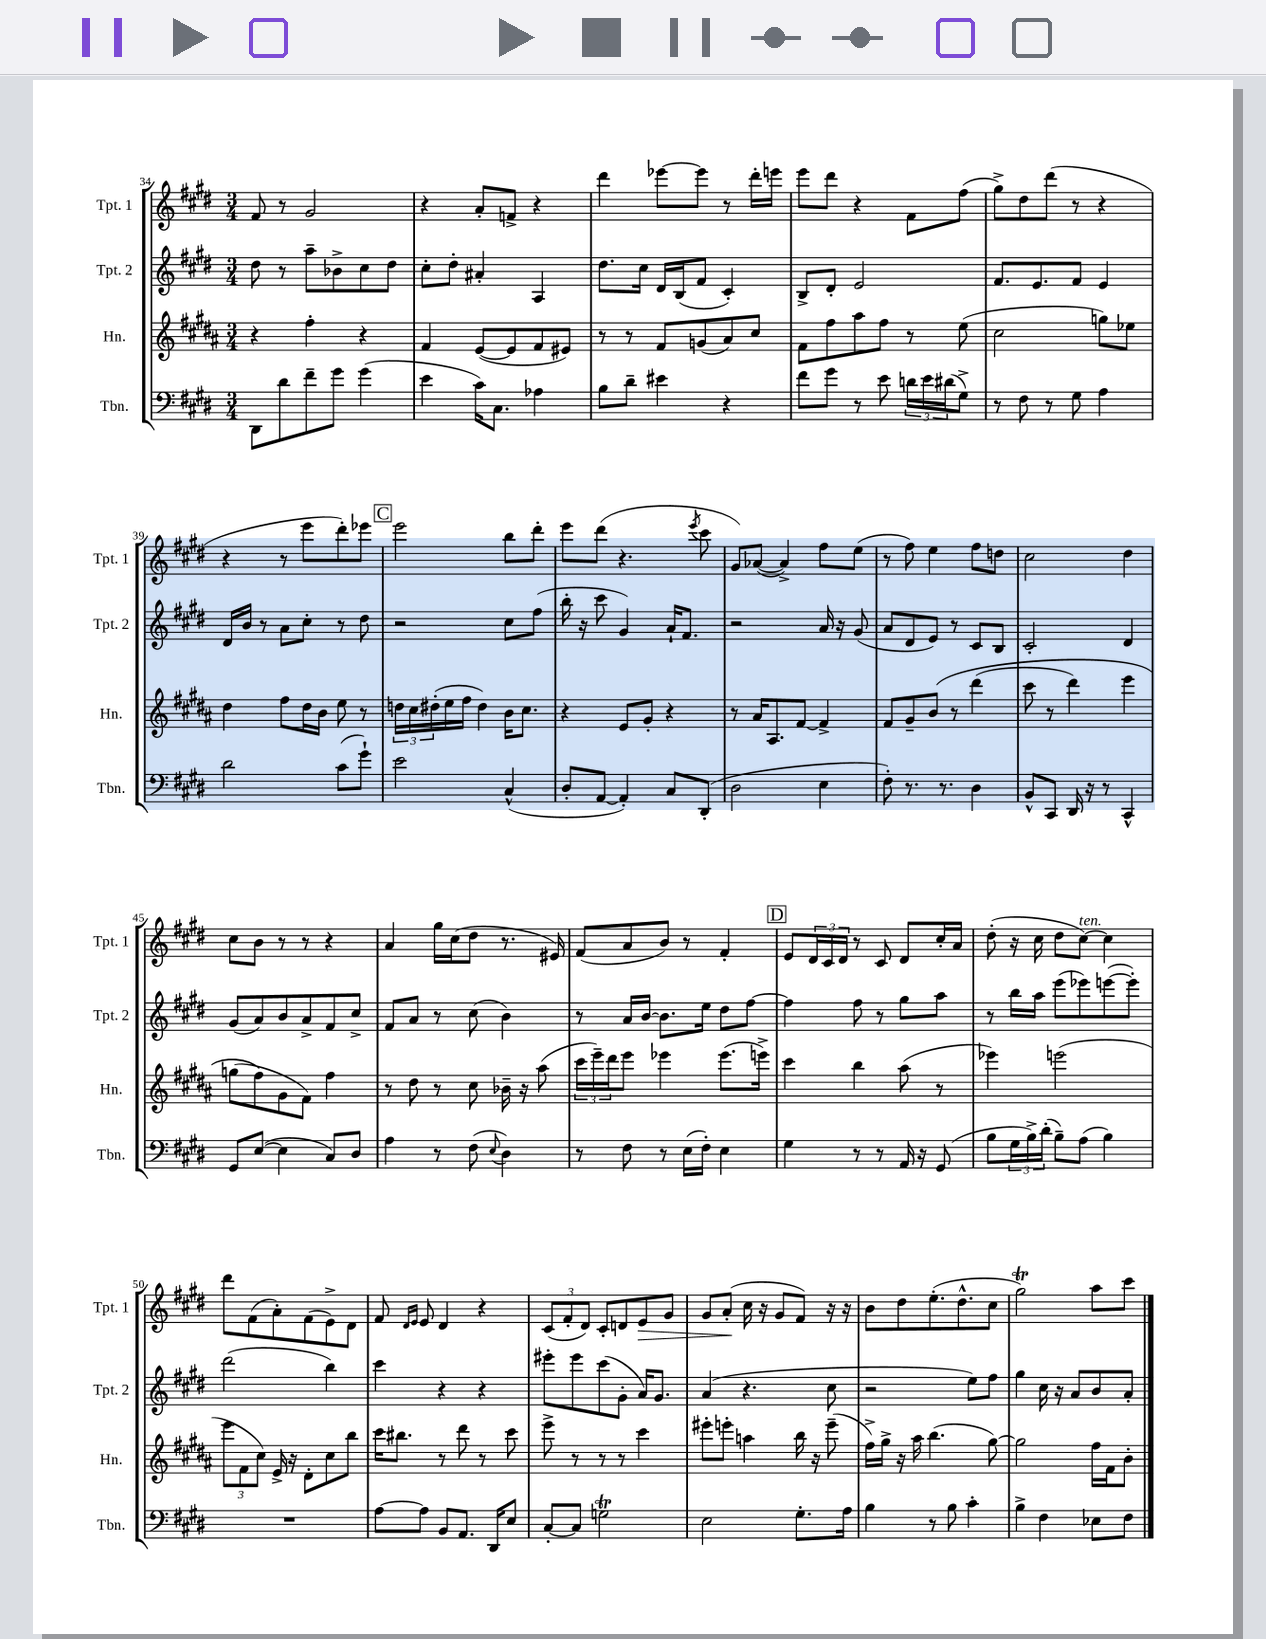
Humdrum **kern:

**kern	**kern	**kern	**kern	**dynam
*part4	*part3	*part2	*part1	*part1
*staff4	*staff3	*staff2	*staff1	*staff1
*I"Tbn.	*I"Hn.	*I"Tpt. 2	*I"Tpt. 1	*
*I'Tbn.	*I'Hn.	*I'Tpt. 2	*I'Tpt. 1	*
*clefF4	*clefG2	*clefG2	*clefG2	*
*k[f#c#g#d#]	*k[f#c#g#d#a#]	*k[f#c#g#d#]	*k[f#c#g#d#]	*
*M3/4	*M3/4	*M3/4	*M3/4	*
=34	=34	=34	=34	=34
8DD#\L	4r	8dd#\	8f#/	.
8d#\	.	8r	8r	.
8f#~\	4ff#'\	8aa~\L	2g#/	.
8g#\J	.	8b-X^\	.	.
(4g#\	4r	8cc#\	.	.
.	.	8dd#\J	.	.
=35	=35	=35	=35	=35
4e\	4f#/	8cc#'\L	4r	.
.	.	8dd#'\J	.	.
16c#\KL)	([8e/L	4a#X'/	8a'/L	.
8.C#\J	.	.	.	.
.	8e/]	.	8fn^/J	.
4A-X\	8f#/	4A/	4r	.
.	8e#X/J)	.	.	.
=36	=36	=36	=36	=36
8B\L	8r	8.dd#\L	4ddd#\	.
8d#~\J	8r	.	.	.
.	.	16cc#\Jk	.	.
4e#X\	8f#/L	16d#/LL	[8eee-X\L	.
.	.	(16B/J	.	.
.	(8gn/	8f#/J	8eee-\J]	.
4r	8a#/)	4c#'/)	8r	.
.	8cc#/J	.	16ddd#'\LL	.
.	.	.	16eeen\JJ	.
=37	=37	=37	=37	=37
8f#\L	8f#\L	8B^/L	8eee\L	.
8g#\J	8ff#\	8d#'/J	8ddd#\J	.
8r	8aa#\	2e/	4r	.
8e\	8ff#\J	.	.	.
24dn\LL	8r	.	8f#\L	.
24e\	.	.	.	.
(24d#X\J	.	.	.	.
8G#^\J)	(8ee\	.	(8ff#\J	.
=38	=38	=38	=38	=38
8r	2cc#\	8.f#/L	8gg#^\L)	.
8F#\	.	.	8dd#\	.
.	.	8.e/	.	.
8r	.	.	(8ddd#\J	.
8G#\	.	8f#/J	8r	.
4A\	8ggn\L)	4e/	4r	.
.	8ee-X\J	.	.	.
!!LO:LB:g=z
=39	=39	=39	=39	=39
2d#\	4dd#\	16d#/LL	4r	.
.	.	16b/JJ	.	.
.	.	8r	.	.
.	8ff#\L	8a\L	8r	.
.	16dd#\L	8cc#'\J	8eee\L	.
.	16b\JJ	.	.	.
(8c#\L	8ee\	8r	8ddd#'\)	.
8g#`\J)	8r	8dd#\	8eee-X\J	.
!!LO:REH:place=s1:t=C
=40	=40	=40	=40	=40
2e\	24ddn\LL	2r	2eee\	.
.	24cc#\	.	.	.
.	(24dd#X'\	.	.	.
.	16ee\	.	.	.
.	16ff#\JJ	.	.	.
.	4dd#\)	.	.	.
(4C#^^/	16b\KL	8cc#\L	8bb\L	.
.	8.cc#\J	.	.	.
.	.	(8ff#\J	8ddd#'\J	.
=41	=41	=41	=41	=41
8D#'/L	4r	16bb'\	8eee\L	.
.	.	16r	.	.
[8AA/J	.	8ccc#\	(8ddd#\J	.
4AA'/])	8e/L	4g#/)	4.r	.
.	8g#'/J	.	.	.
8C#/L	4r	16a`/KL	.	.
.	.	8.f#/J	.	.
.	.	.	8qeee/	.
(8DD#'/J	.	.	8ccc#\	.
=42	=42	=42	=42	=42
2D#\	8r	2r	8g#/L)	.
.	16a#/KL	.	([8a-X/J	.
.	8.A#/	.	.	.
.	.	.	4a-^/])	.
.	[8f#/J	.	.	.
4E\	4f#^/]	16a/	8ff#\L	.
.	.	16r	.	.
.	.	(8g#/	(8ee\J	.
=43	=43	=43	=43	=43
8F#'\)	8f#/L	8a/L	8r	.
8.r	8g#~/	8d#/	8ff#\)	.
.	(8b/J	8e/J)	4ee\	.
8.r	.	.	.	.
.	8r	8r	.	.
4D#\	(4ddd#\	8c#/L	8ff#\L	.
.	.	8B/J	8ddn\J	.
=44	=44	=44	=44	=44
8BB^^/L	8ccc#\	2c#'/	2cc#\	.
8CC#/J	8r	.	.	.
16DD#/	4ddd#\)	.	.	.
16r	.	.	.	.
8r	.	.	.	.
4CC#^^/	4eee\	4d#/	4dd#\	.
!!LO:LB:g=z
=45	=45	=45	=45	=45
8GG#/L	(8ggn\L	(8g#/L	8cc#\L	.
([8E/J	8ff#\)	8a/)	8b\J	.
4E\]	8g#\	8b/	8r	.
.	8f#\J)	8a^/	8r	.
8C#/L)	4ff#\	8f#/	4r	.
8D#/J	.	8cc#^/J	.	.
=46	=46	=46	=46	=46
4A\	8r	8f#/L	4a/	.
.	8dd#\	8a/J	.	.
8r	8r	8r	16gg#\LL	.
.	.	.	(16cc#\J	.
(8F#\	8cc#\	(8cc#\	8dd#\J	.
8qqE/	.	.	.	.
4D#\)	16b-X~\	4b\)	8.r	.
.	16r	.	.	.
.	(8aa#\	.	.	.
.	.	.	16e#X/)	.
=47	=47	=47	=47	=47
8r	24ccc#\LL	8r	(8f#/L	.
.	24eee~\)	.	.	.
.	24ddd#\J	.	.	.
8F#\	8eee\J	16a/LL	8a/	.
.	.	[16b/JJ	.	.
8r	4eee-X\	8.b\L]	8b/J)	.
(16E\LL	.	.	8r	.
16F#'\JJ)	.	16ee\Jk	.	.
4E\	(8.eee-\L	8dd#\L	4f#'/	.
.	.	[8ff#\J	.	.
.	16eeen^\Jk)	.	.	.
!!LO:REH:place=s1:t=D
=48	=48	=48	=48	=48
4G#\	4ccc#\	4ff#\]	8e/L	.
.	.	.	24d#/L	.
.	.	.	24c#/	.
.	.	.	24d#/JJ	.
8r	4bb\	8ff#\	8r	.
8r	.	8r	8c#/	.
16AA/	(8aa#\	8gg#\L	8d#/L	.
16r	.	.	.	.
(8GG#/	8r	8aa\J	16cc#'/L	.
.	.	.	16a/JJ	.
=49	=49	=49	=49	=49
8B\L	4eee-X\)	8r	(8dd#'\	.
24G#\L	.	16bb\LL	16r	.
24B^\)	.	.	.	.
.	.	16aa\JJ	16cc#\	.
(24d#'\JJ	.	.	.	.
8B~\L)	(2eeen\	(8eee\L	8dd#\L	.
!	!	!	!LO:TX:a:i:t=ten.	!
(8A\J	.	8eee-X\)	[8cc#\J)	.
4B\)	.	([8eeen\	4cc#\]	.
.	.	8eee'\J])	.	.
!!LO:LB:g=z
=50	=50	=50	=50	=50
2.r	12eee\L	(2ddd#\	8ddd#\L	.
.	12f#\	.	.	.
.	.	.	(8f#\	.
.	12cc#\J)	.	.	.
.	16e^/	.	8a'\)	.
.	16r	.	.	.
.	8d#'\L	.	(8f#\	.
.	8cc#\	4bb\)	8e^\)	.
.	8bb\J	.	8d#\J	.
=51	=51	=51	=51	=51
[8A\L	16ccc#\KL	4ccc#\	8f#/	.
.	8.bb#X\J	.	.	.
.	.	.	16qqd#/LL	.
.	.	.	16qqe/JJ	.
8A\J]	.	.	8e/	.
8BB/L	8r	4r	4d#/	.
8.AA/J	8ddd#\	.	.	.
.	8r	4r	4r	.
16DD#/KL	.	.	.	.
8E/J	8ccc#\	.	.	.
=52	=52	=52	=52	=52
[8C#'/L	8eee^\	8eee#X'\L	(12c#/L	.
.	.	.	12f#'/	.
8C#/J]	8r	8eee#\	.	.
.	.	.	12d#/J)	.
2GnT\	8r	(8ccc#\	8c#'/L	.
.	8r	8g#'\J	8dn/	.
!	!	!	!	!LO:HP:b
.	4ccc#\	16a/KL)	8e/	>
.	.	8.g#/J	.	.
.	.	.	8g#/J	.
=53	=53	=53	=53	=53
2E\	8eee#X'\L	(4a/	8g#/L	.
.	8eeen'\J	.	(8a'/J	.
.	4aan\	4.r	16cc#\	]
.	.	.	16r	.
.	.	.	8g#/L	.
8.G#'\L	16bb\	.	8f#/J)	.
.	16r	.	.	.
.	(8eee~\	8cc#\	16r	.
16A\Jk	.	.	16r	.
=54	=54	=54	=54	=54
4B\	16ff#^\LL)	2r	8b\L	.
.	16gg#^\JJ	.	.	.
.	16r	.	8dd#\	.
.	16aa#\	.	.	.
8r	(4.bb\	.	(8.ee'\	.
8B\	.	.	.	.
.	.	.	8.dd#^^\	.
4c#'\	.	8ee\L)	.	.
.	[8gg#\)	8ff#\J	8cc#\J	.
=55	=55	=55	=55	=55
4B^\	2gg#\]	4gg#\	2gg#t\)	.
4F#\	.	16cc#\	.	.
.	.	16r	.	.
.	.	8a/L	.	.
8E-X\L	16ff#\LL	8b/	8aa\L	.
.	16f#\J	.	.	.
8F#\J	8b'\J	8a'/J	8ccc#\J	.
==	==	==	==	==
*-	*-	*-	*-	*-
